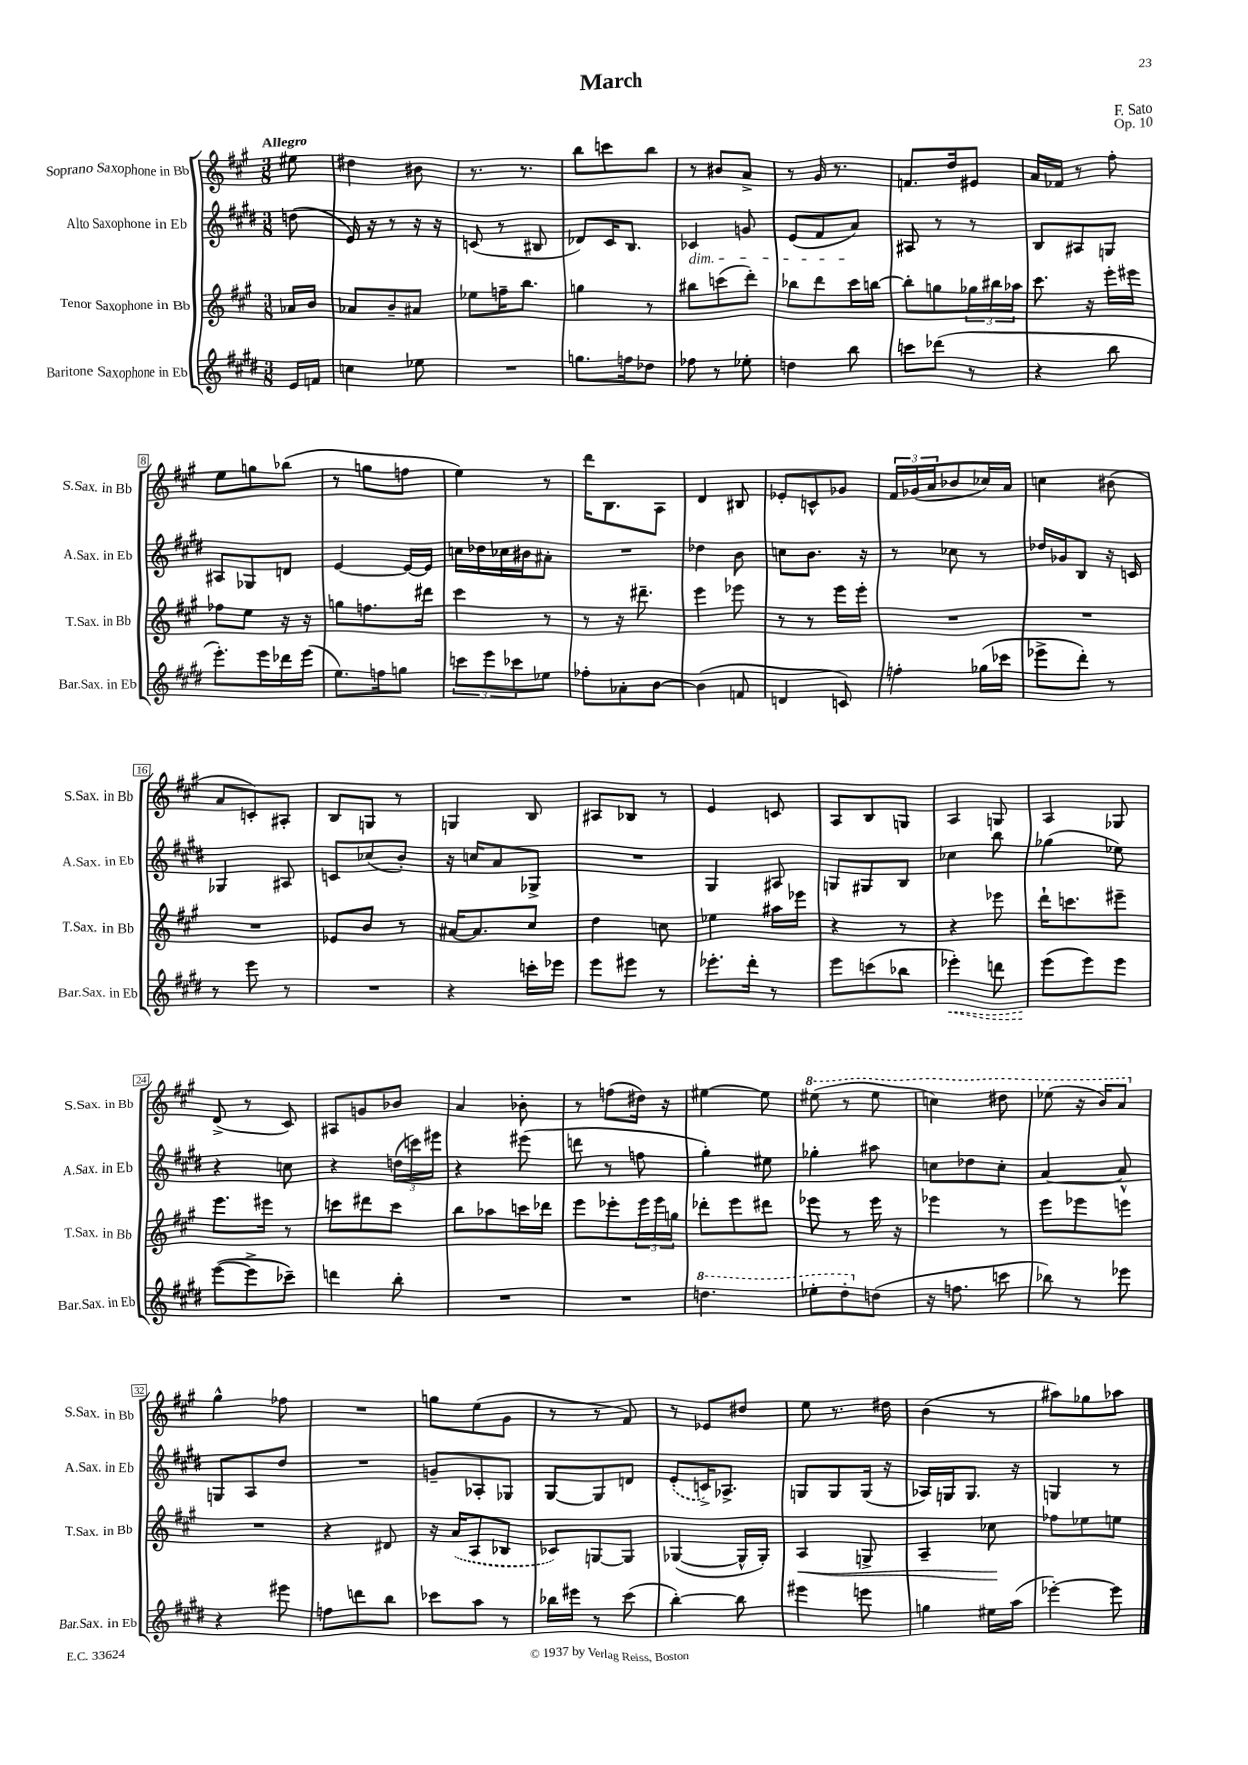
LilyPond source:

\header { title = "March" composer = "F. Sato" opus = "Op. 10" }
<<
\new StaffGroup <<
\new Staff = "s0" \with { instrumentName = "Soprano Saxophone in Bb" shortInstrumentName = "S.Sax. in Bb" } {
    \clef treble \key a \major \numericTimeSignature \time 3/8 \partial 8 \tempo "Allegro"
    eis''8 |
    dis''4 bis'8 |
    r8. r8. |
    b''8 c'''8 b''8 |
    r8 bis'8 a'8-> |
    r8 gis'16 r8. |
    f'8. d''16 eis'8 |
    a'16 fes'16 r8 fis''8-. |
    e''8 g''8 bes''8( |
    r8 g''8 f''8 |
    e''4) r8 |
    d'''16 b8. a8 |
    d'4 bis8 |
    ees'8-. c'8-^ ges'8 |
    \tuplet 3/2 { fis'16 ges'16( a'16 } bes'8 ces''16) a'16 |
    c''4 bis'8( |
    a'8 c'8-.) ais8-. |
    b8 g8 r8 |
    g4 b8 |
    ais8 bes8 r8 |
    e'4 c'8 |
    a8 b8 g8 |
    a4 g8 |
    a4 ges8 |
    d'8->( r8 cis'8) |
    ais8 g'8 bes'8 |
    a'4 bes'8-. |
    r8 f''8( dis''16) r16 |
    eis''4~ eis''8 |
    \ottava #1 eis'''8( r8 eis'''8 |
    c'''4) dis'''8 |
    ees'''8( r16 b''16) a''8 \ottava #0 |
    gis''4-^ fes''8 |
    R4. |
    g''8 e''8( gis'8 |
    r8 r8 fis'8) |
    r8 ees'8 dis''8 |
    e''8 r8. dis''16 |
    b'4( r8 |
    ais''8) ges''8 aes''8 \bar "|." |
}
\new Staff = "s1" \with { instrumentName = "Alto Saxophone in Eb" shortInstrumentName = "A.Sax. in Eb" } {
    \clef treble \key e \major \numericTimeSignature \time 3/8 \partial 8
    d''8( |
    e'16) r16 r8 r16 r16 |
    c'8( r8 bis8 |
    des'8) cis'16 b8. |
    ces'4\dim g'8 |
    e'8( fis'8 a'8\!) |
    ais8 r8 r8 |
    b8 ais8 g8 |
    ais8 ges8 d'8 |
    e'4~ e'16~ e'16 |
    c''16 des''16 ces''16 bis'16 ais'8-. |
    R4. |
    des''4 b'8 |
    c''8 b'8. r16 |
    r8 ces''8 r8 |
    des''16 ges'16 b8 r16 c'16 |
    ges4 ais8 |
    c'8 ces''8( b'8-.) |
    r16 c''16 a'8 ges8-> |
    R4. |
    gis4 ais8 |
    g8 gis8 b8 |
    ces''4 b''8 |
    ges''4( ees''8) |
    r4 c''8 |
    r4 \tuplet 3/2 { d''16( c'''16) eis'''16 } |
    r4 eis'''8( |
    d'''8 r8 f''8 |
    gis''4-.) eis''8 |
    ges''4-. ais''8 |
    c''8 des''8 c''8-. |
    a'4~ a'8-^ |
    g8 a8 dis''8 |
    R4. |
    g'8-- aes8-. ges8 |
    gis8~ gis8 d'8 |
    \once \slurDashed e'8-.( c'16->) aes8.-> |
    g8 g8 g16( r16 |
    aes16) g16 g8. r16 |
    g4 r8 \bar "|." |
}
\new Staff = "s2" \with { instrumentName = "Tenor Saxophone in Bb" shortInstrumentName = "T.Sax. in Bb" } {
    \clef treble \key a \major \numericTimeSignature \time 3/8 \partial 8
    aes'16 b'16 |
    aes'8 b'8-- ais'8 |
    ees''8 f''16-- b''8. |
    g''4 r8 |
    bis''8 c'''8( d'''8-.) |
    bes''8 d'''8 cis'''16 b''16~ |
    b''8-. g''8 \tuplet 3/2 { ges''16 bis''16 aes''16 } |
    cis'''8. r16 e'''16-. eis'''16 |
    fes''8 e''8 r16 r16 |
    g''8 f''8. dis'''16 |
    cis'''4 r8 |
    r8 r16 dis'''8.-- |
    e'''4 ees'''8 |
    r8 r8 e'''16 e'''16-. |
    R4. |
    R4. |
    R4. |
    ees'8 b'8 r8 |
    ais'16~ ais'8. cis''8 |
    d''4 c''8 |
    ees''4 ais''16 ees'''16 |
    r4 r8 |
    r4 ees'''8 |
    d'''16-! c'''8. eis'''8-- |
    e'''8. eis'''16 r8 |
    c'''8 dis'''8 c'''8 |
    b''8 aes''8 c'''16 des'''16 |
    e'''8 ees'''8-. \tuplet 3/2 { ees'''16 ees'''16 g''16 } |
    des'''8-. e'''8 dis'''8 |
    ees'''8 r8 ees'''16 r16 |
    ees'''4 r8 |
    e'''8 ees'''8 e'''8 |
    R4. |
    r4 dis'8 |
    r16 \once \slurDashed a'16( a8 bes8 |
    ces'8) g8~ g8 |
    ges4~( ges16-^ ges16-.) |
    a4\< g8-> |
    a4-- ces''8\! |
    fes''8 ees''8 e''8 \bar "|." |
}
\new Staff = "s3" \with { instrumentName = "Baritone Saxophone in Eb" shortInstrumentName = "Bar.Sax. in Eb" } {
    \clef treble \key e \major \numericTimeSignature \time 3/8 \partial 8
    e'16 f'16 |
    c''4 ees''8 |
    R4. |
    g''8. f''16 des''8 |
    fes''8 r8 ees''8-. |
    d''4 b''8 |
    c'''8 des'''8( r8 |
    r4 b''8 |
    e'''8.-.) e'''16 des'''16 e'''16( |
    e''8.) f''16 g''8 |
    \tuplet 3/2 { c'''8 e'''8 ces'''8 } ees''8 |
    fes''8-. aes'8-. b'8~ |
    b'4( f'8 |
    d'4 c'8) |
    f''4-. ges''16( ces'''16 |
    ees'''8-> dis'''8-.) r8 |
    r8 e'''8 r8 |
    R4. |
    r4 c'''16-. ees'''16 |
    e'''8 eis'''8 r8 |
    ees'''8.-. dis'''16-. r8 |
    e'''8 c'''8( bes''8 |
    \once \override Hairpin.style = #'dashed-line ees'''4-.\<) d'''8 |
    e'''8\!( e'''8) e'''8 |
    e'''8~( e'''8-> ces'''8--) |
    d'''4 b''8-. |
    R4. |
    R4. |
    \ottava #1 d'''4. |
    ees'''8-. dis'''8-. \ottava #0 d''8( |
    r16 f''8. c'''8 |
    bes''8) r8 ees'''8 |
    r4 eis'''8 |
    f''8 d'''8 b''8 |
    ces'''8 a''8 r8 |
    bes''16 eis'''16 r8 cis'''8( |
    b''4~-.) b''8 |
    eis'''4 e'''8 |
    g''4 eis''16 a''16( |
    ees'''4~-.) ees'''8 \bar "|." |
}
>>
>>
\layout { \context { \Score \override BarNumber.stencil = #(make-stencil-boxer 0.1 0.3 ly:text-interface::print) } }
